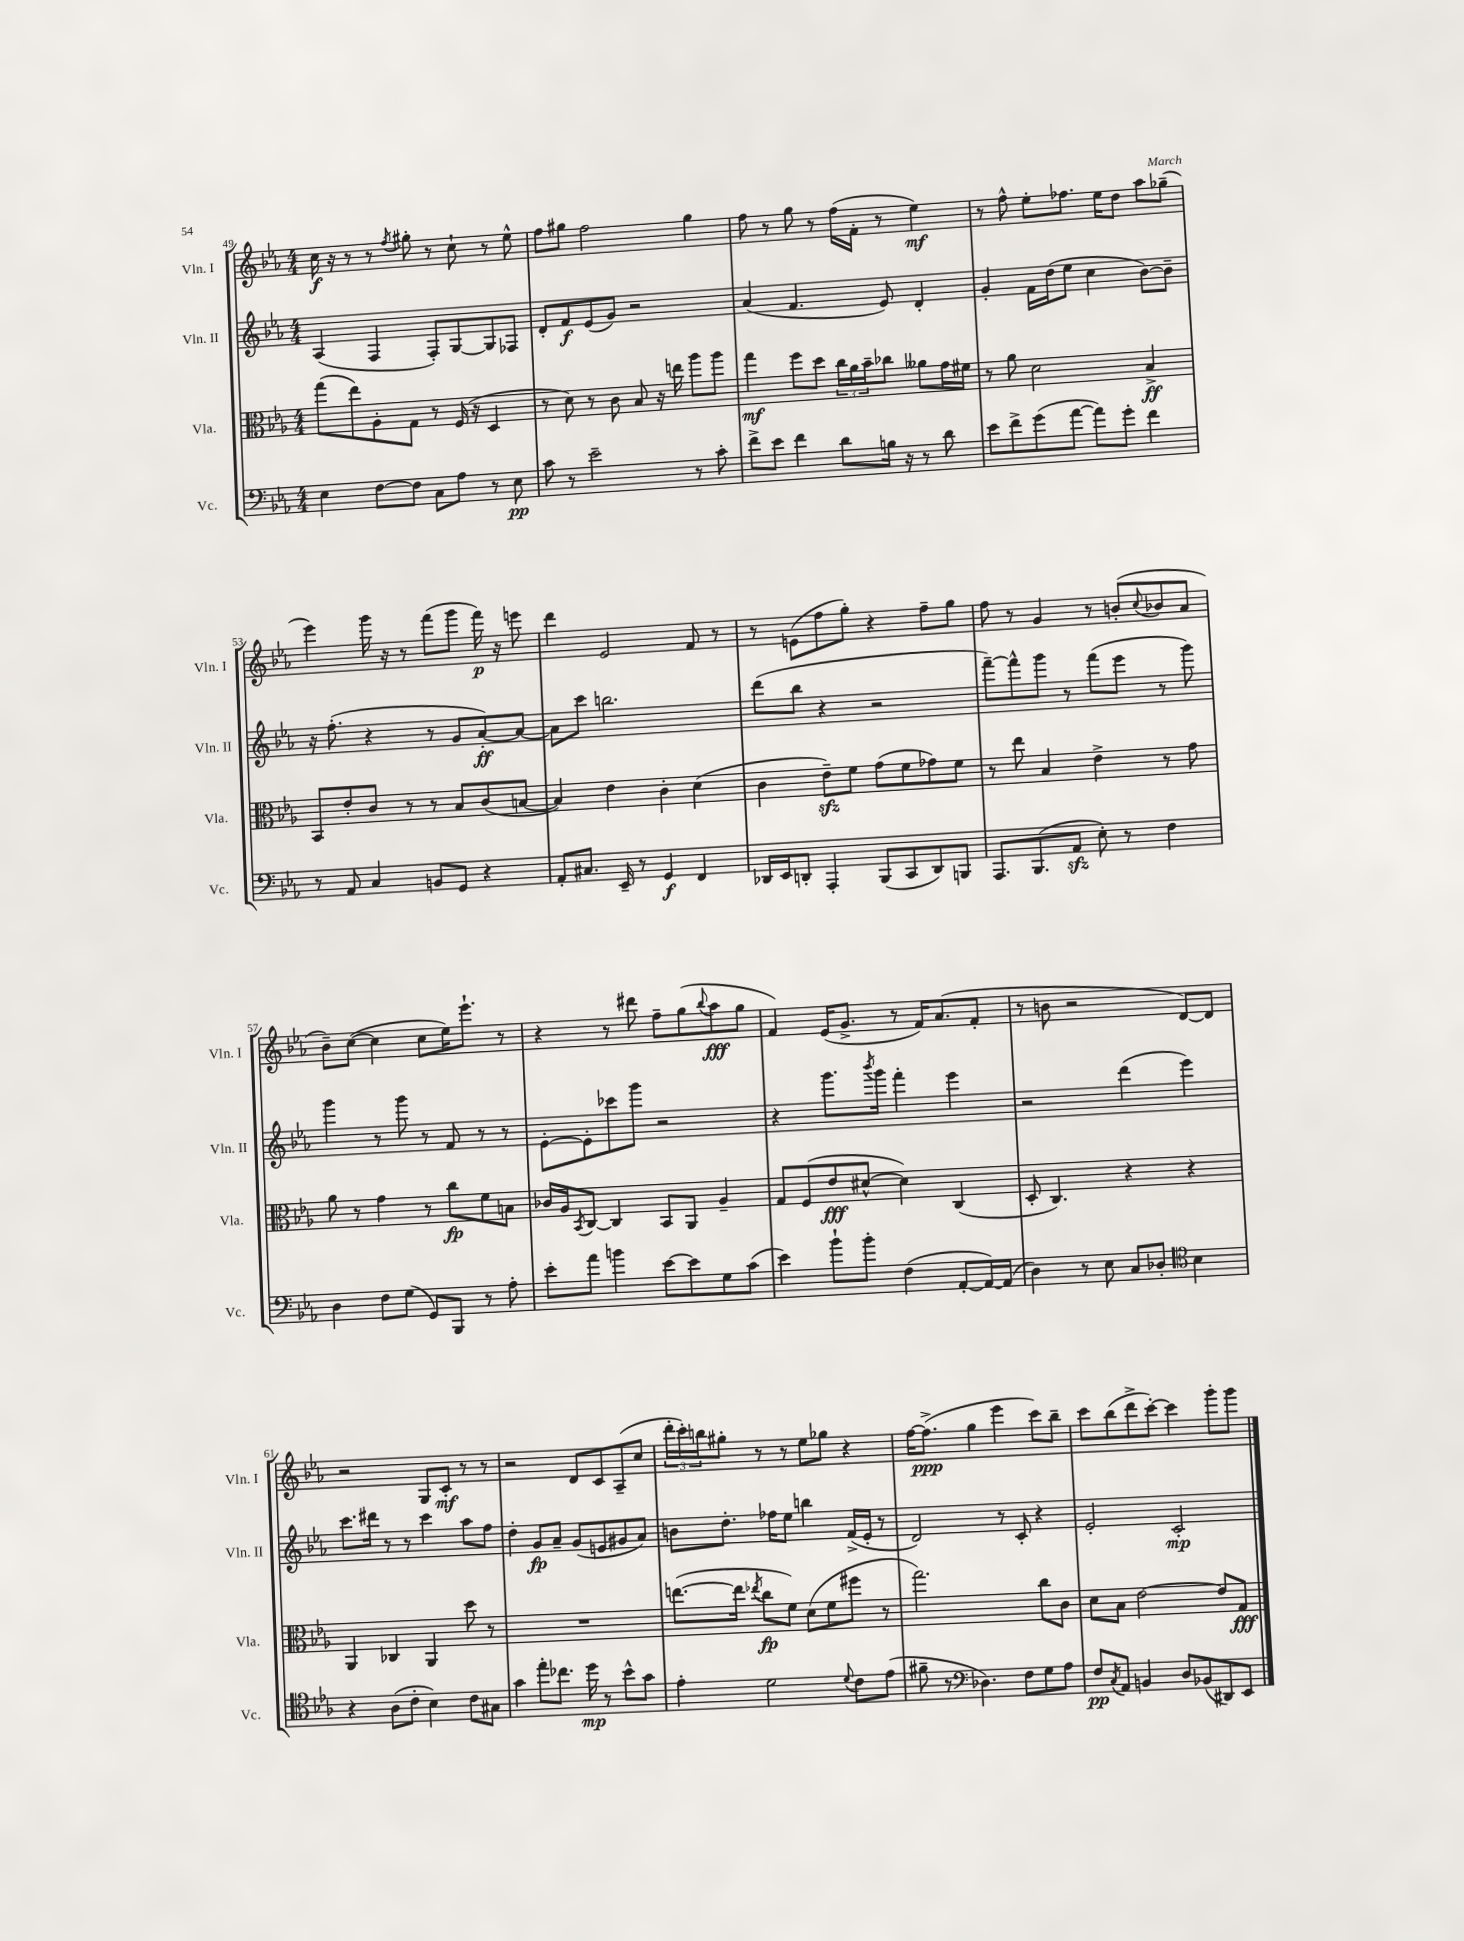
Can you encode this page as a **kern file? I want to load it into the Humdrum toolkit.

**kern	**kern	**kern	**kern
*staff4	*staff3	*staff2	*staff1
*clefF4	*clefC3	*clefG2	*clefG2
*k[b-e-a-]	*k[b-e-a-]	*k[b-e-a-]	*k[b-e-a-]
*M4/4	*M4/4	*M4/4	*M4/4
4E-	(8gg	(4A-	16cc
.	.	.	16r
.	8ee-)	.	8r
[8F	8A-'	4F	8r
.	.	.	8qff
8F]	8G	.	8gg#'
8C	8r	8F')	8r
8A-	(16F	[8G	8cc`
.	16r	.	.
8r	4D	8G]	8r
8E-	.	8F-	8ee-^^
=	=	=	=
8c	8r	8d'	8ff
8r	8d)	8f	8gg#
2e-~	8r	(8e-	2ff
.	8c	8g)	.
.	8B-	2r	.
.	16r	.	.
.	16ee	.	.
8r	8aa-	.	4gg#
8c'	8aa-	.	.
=	=	=	=
8f^	4gg	(4a-	8ff
8e-	.	.	8r
4f	8ff	4.f	8gg
.	8dd	.	8r
8d	24cc	.	(16ff
.	24a-	.	.
.	.	.	16f'
.	24b-~	.	.
16B	8cc-	8e-)	8r
16r	.	.	.
8r	8a--	4d'	4ee-)
8d	16g	.	.
.	16f#	.	.
=	=	=	=
8e-	8r	4g'	8r
8f^	8a-	.	8ff^^
(8g	2d	16f	8ee-'
.	.	(16dd	.
[8a-	.	8ee-	8.ff-
8a-])	.	4cc	.
.	.	.	16ee-
8g'	.	.	8dd
4f	4B-^	[8b-)	8aa-
.	.	8b-~]	(8gg-~
=	=	=	=
8r	8BB-	16r	4eee-)
.	.	(8.ff'	.
8AA-	8e-'	.	.
4C	8c	4r	16ggg
.	.	.	16r
.	8r	.	8r
8BB	8r	8r	(8fff
8GG	8B-	8g	8ggg
4r	(8c	[8a-')	16fff)
.	.	.	16r
.	[8B	8a-_	8eee
=	=	=	=
8AA-'	4B])	8a-]	4ddd
8.C#	.	8ccc	.
.	4e-	2.bb	2e-
16EE-~	.	.	.
8r	.	.	.
4GG	4c'	.	.
4FF	(4d	.	8f
.	.	.	8r
=	=	=	=
16DD-	4c	(8ddd	8r
16EE-	.	.	.
8DD'	.	8bb-	(8e
4AAA-'	8e-~)	4r	8ff
.	8f	.	8gg')
(8BBB-	(8g	2r	4r
8CC	8f	.	.
8DD)	8g-)	.	8ff~
8BBB	8f	.	8gg
=	=	=	=
8.AAA-	8r	[8fff~)	8ff
.	8ee-	8fff^^]	8r
(8.BBB-	.	.	.
.	4B-	8ggg	4g
8AA-	.	8r	.
8E-')	4e-^	(8fff	8r
8r	.	8eee-	(8b'
.	.	.	8qqcc
4F	8r	8r	8b-
.	8g	8ggg)	8a-
=	=	=	=
4D	8a-	4ggg	8b-~)
.	8r	.	([8cc
8F	4g	8r	4cc]
(8G	.	8ggg	.
8GG)	8r	8r	8cc
8BBB-	8cc	8f	16ee-)
.	.	.	8.eee-`
8r	8f	8r	.
8A-'	8B	8r	8r
=	=	=	=
8e-'	16c-	[8e-'	4r
.	16A-	.	.
.	8qBB-	.	.
8a-	[8C	8e-']	.
4b	4C]	8ccc-	8r
.	.	8ggg	8ddd#
[8e-	8BB-	2r	8ff~
8e-]	8AA-	.	(8gg
.	.	.	8qqbb-
8G	4A-~	.	8aa-
(8c	.	.	8gg
=	=	=	=
4e-)	8G	4r	4f)
.	(8F	.	.
8b-`	8e-	8.ggg	(16e-
.	.	.	8.g^
8b-'	[8d#^^	.	.
.	.	8qbbb-	.
.	.	16ggg	.
(4F	4d#])	4fff'	8r
.	.	.	16f)
.	.	.	(8.a-
[8AA-'	(4C	4eee-	.
16AA-_)	.	.	8f'
(16AA-]	.	.	.
=	=	=	=
4D)	8D'	2r	8r
.	4.C)	.	8b
8r	.	.	2r
8E-	.	.	.
8C	4r	(4ddd	.
8D-'	.	.	.
*clefC4	*	*	*
4B-	4r	4eee-)	[8d)
.	.	.	8d]
=	=	=	=
4r	4AA-	8.ccc	2r
.	.	16ddd#	.
(8A-	4C-	8r	.
8c'	.	8r	.
4B-)	4AA-	4ccc	8G
.	.	.	8c'
8c	8dd	8aa-	8r
8G#	8r	8ff	8r
=	=	=	=
4g	1r	4dd'	2r
8ee-'	.	8g	.
8.cc-	.	8a-~	.
.	.	(8g	8d
16dd	.	.	.
8r	.	8e	8c
8b-^^	.	8g#	(8A-~
8g	.	8a-)	8cc
=	=	=	=
4e-'	([8.ee	8b	24ddd'
.	.	.	24ccc')
.	.	.	24bb
.	.	8.dd'	8gg#'
.	16ee]	.	.
.	8qee-	.	.
2d	8cc	.	8r
.	.	16ff-	.
.	8f)	8ee-	8r
.	(8d	4bb	8ee-
.	8f	.	8gg-
8qqd	.	.	.
8c	8ff#	(16f^	4r
.	.	16e-'	.
(8e-	8r	8r	.
=	=	=	=
8f#~	2.gg)	2d)	[16ff
.	.	.	(8.ff^]
8r	.	.	.
*clefF4	*	*	*
4.D-)	.	.	4gg
.	.	8r	4eee-
8F	.	8c'	.
8G	8cc	4r	8ccc)
8A-	8c	.	8bb-~
=	=	=	=
8F	8d	2e-'	8ccc
8qC	.	.	.
8AA-	8B-	.	(8bb-
4BB	[2e-	.	8ddd^
.	.	.	[8ccc')
8D	.	2c'	4ccc]
(8BB-	.	.	.
8DD#)	8e-]	.	8ggg'
8EE-	8G	.	8ggg
==	==	==	==
*-	*-	*-	*-
